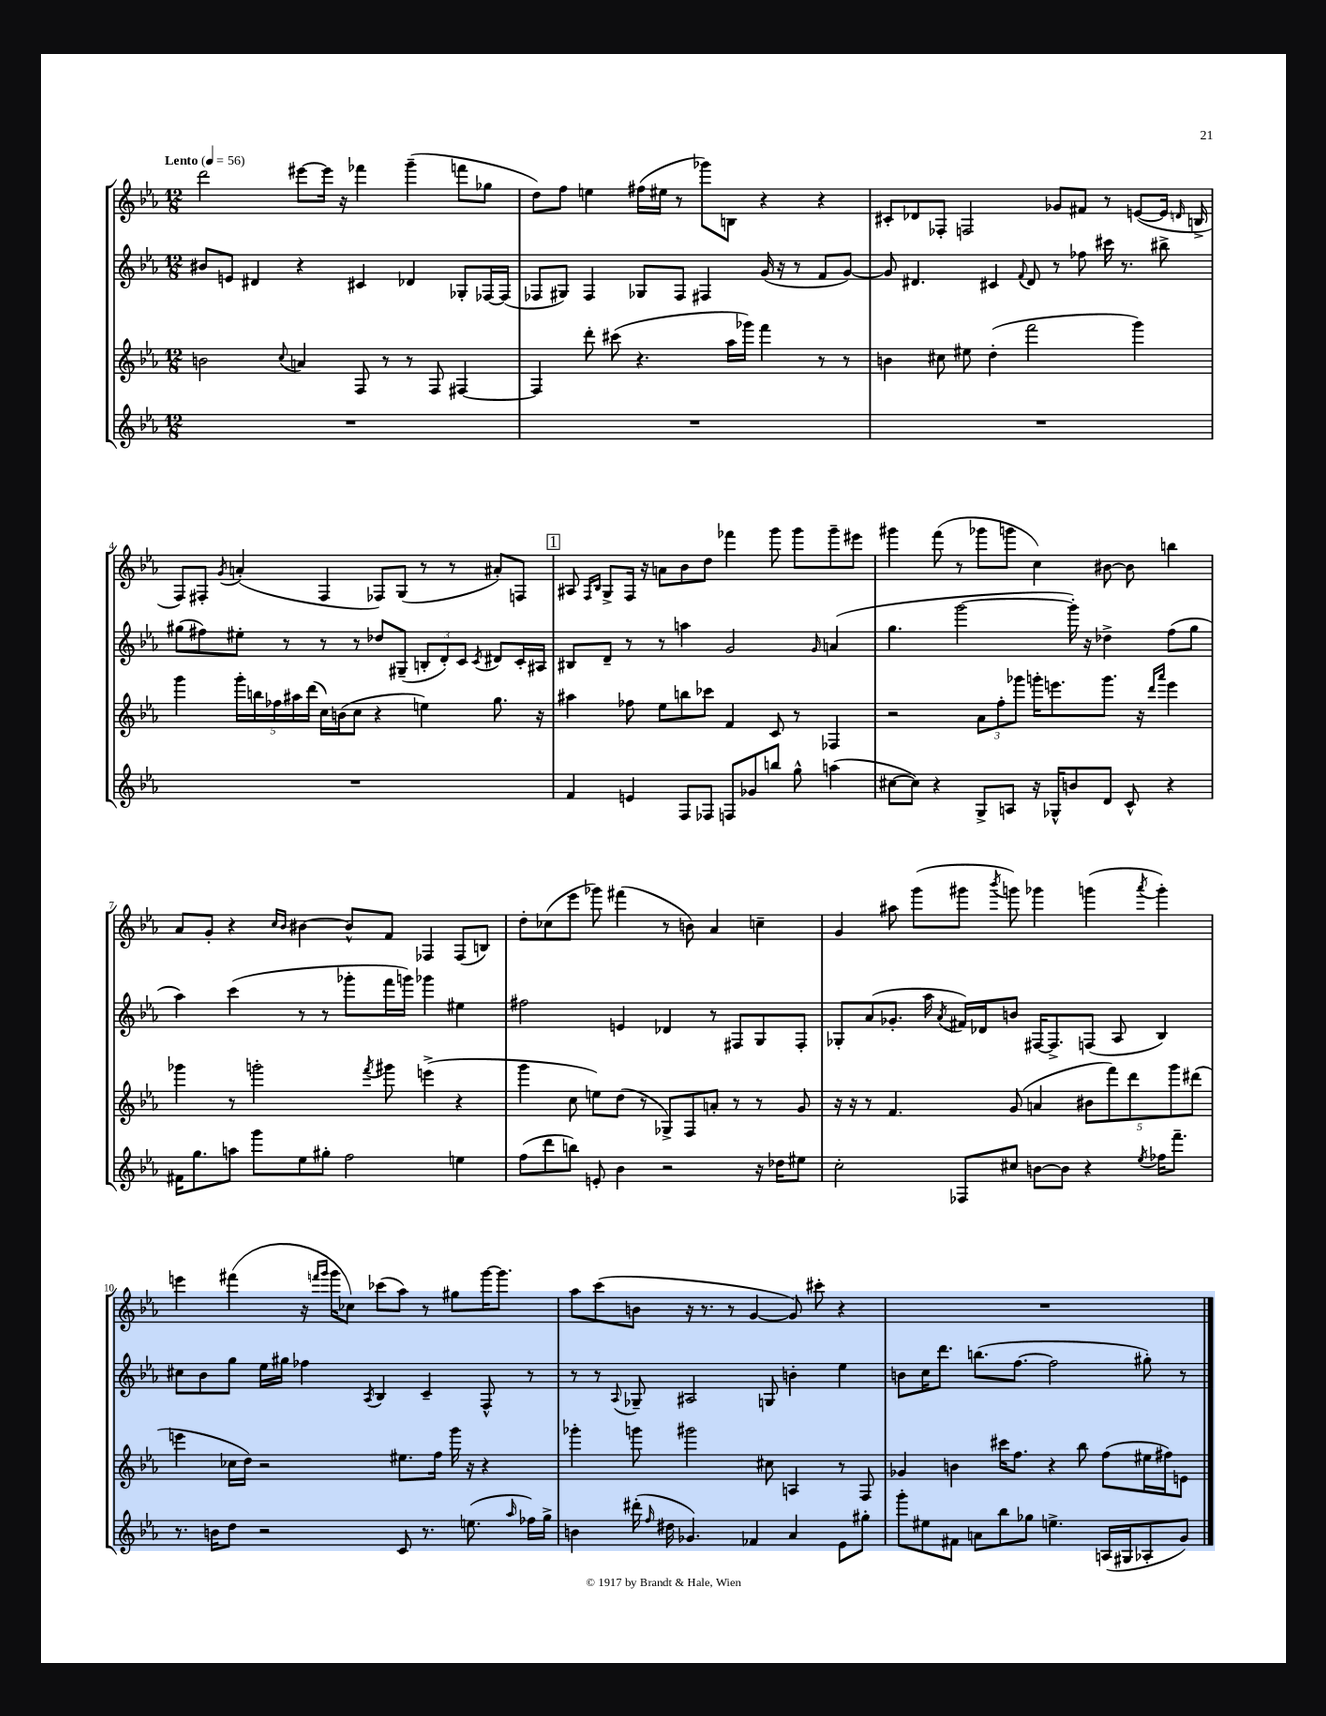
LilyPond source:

<<
\new StaffGroup <<
\new Staff = "s0" {
    \clef treble \key ees \major \numericTimeSignature \time 12/8 \tempo "Lento" 4 = 56
    \autoBeamOff d'''2 eis'''8[~ eis'''16] r16 fes'''4 g'''4--( f'''8[ ges''8] |
    d''8[) f''8] e''4 fis''16[( eis''16] r8 ges'''8[) b8] r4 r4 |
    cis'8[-. des'8 fes8]-. f2 ges'8[ fis'8] r8 e'8[~( e'16] \grace { d'16 } b16-> |
    f8[) fis8]-. \acciaccatura { g'8 } a'4-.( fis4 fes8[) g8]( r8 r8 ais'8[-.) f8] |
    \mark \markup { \box "1" } ais8 \grace { f16[ bes16] } g8[-> f16] r16 a'8[ bes'8 d''8] fes'''4 g'''8 g'''8[ g'''8-- eis'''8] |
    gis'''4 f'''8( r8 ges'''8[ g'''8] c''4) bis'8~ bis'8 b''4 |
    aes'8[ g'8]-. r4 \grace { c''16[ bes'16] } bis'4~ bis'8[-^ f'8] fes4 fes8[( b8]) |
    d''8[-. ces''8( ees'''8] ges'''8) fis'''4( r8 b'8) aes'4 c''4-- |
    g'4 ais''8 g'''8[( gis'''8] \acciaccatura { bes'''8 } g'''8) ges'''4 g'''4( \acciaccatura { aes'''8 } g'''4-.) |
    e'''4 fis'''4( r16 \grace { f'''16[ g'''16] } g'''16[ ces''8]) ces'''8[( aes''8]) r8 gis''8[ g'''16~ g'''8.] |
    aes''8[ c'''8( b'8] r16 r8. r8 g'4~ g'8) cis'''8-. r4 |
    R1. \bar "|." |
}
\new Staff = "s1" {
    \clef treble \key ees \major \numericTimeSignature \time 12/8
    \autoBeamOff bis'8[ e'8] dis'4 r4 cis'4 des'4 ges8[-. fes16~ fes16]( |
    fes8[ gis8]) fes4 ges8[ fes8] fis4 g'16( r16 r8 f'8[ g'8]~) |
    g'8 dis'4. cis'4 \appoggiatura { f'8 } dis'8 r8 fes''8 cis'''16 r8. bis''8-> |
    gis''8[( fis''8) eis''8]-. r8 r8 r8 des''8[ gis8]--( \tuplet 3/2 { b8[-. d'8-.) c'8] } \acciaccatura { c'8 } dis'8[ c'16-. ais16] |
    \mark \markup { \box "1" } bis8[ d'8]-- r8 r8 a''4 g'2 \grace { g'16 } a'4( |
    g''4. g'''2~ g'''16-.) r16 des''4-> f''8[( g''8] |
    aes''4) c'''4( r8 r8 ges'''8[-. f'''16 g'''16]) ges'''4 eis''4 |
    fis''2 e'4 des'4 r8 fis8[ g8 fis8]-. |
    ges8[-. aes'8( ges'8.]-. aes''16 \acciaccatura { aes'8 } fis'16[) des'16 b'8] fis16[~ fis8.-> f8]( aes8 bes4) |
    cis''8[ bes'8 g''8] ees''16[ gis''16] fes''4 \acciaccatura { aes8 } bes4 c'4-- f8-^ r8 |
    r8 r8 \appoggiatura { aes8 } ges8-- ais2 g8 b'4-. ees''4 |
    b'8[ c''16 d'''8.] b''8.[( f''8.]~ f''2 gis''8-.) r8 \bar "|." |
}
\new Staff = "s2" {
    \clef treble \key ees \major \numericTimeSignature \time 12/8
    \autoBeamOff b'2 \appoggiatura { c''8 } a'4 f8 r8 r8 f8 fis4~ |
    fis4 d'''8-. cis'''8( r4. aes''16[ ges'''16]) f'''4 r8 r8 |
    b'4 cis''8 eis''8 d''4-.( f'''2 g'''4) |
    g'''4 \tuplet 5/4 { g'''16[-. b''16 fes''16 ais''16 d'''16]( } c''16[) b'16( c''8] r4 e''4) g''8. r16 |
    \mark \markup { \box "1" } ais''4 fes''8 ees''8[ b''8 ces'''8] f'4 c'8 r8 fes4 |
    r2 \tuplet 3/2 { aes'8[ f''8-. ges'''8] } g'''16[-. e'''8. g'''8.] r16 \grace { d'''16[ aes'''16] } e'''4 |
    ges'''4 r8 g'''2-. \acciaccatura { f'''8 } gis'''8 e'''4->( r4 |
    g'''4 c''8 e''8[) d''8]( r8 ges8[->) f8 a'8]-. r8 r8 g'8 |
    r16 r16 r8 f'4. g'8( a'4 \tuplet 5/4 { bis'8[ f'''8) d'''8 g'''8 dis'''8]( } |
    e'''4 ces''16[ d''16]) r2 eis''8.[ f''16] g'''16 r16 r4 |
    ges'''4-. g'''8 gis'''2 cis''8 a4 r8 f8 |
    ges'4 b'4 cis'''16[ f''8.] r4 bes''8 f''8[( eis''16 fis''16) e'8] \bar "|." |
}
\new Staff = "s3" {
    \clef treble \key ees \major \numericTimeSignature \time 12/8
    \autoBeamOff R1. |
    R1. |
    R1. |
    R1. |
    \mark \markup { \box "1" } f'4 e'4 f8[ fes8] f8[ ges'8 b''8] g''8-^ a''4( |
    cis''8[~ cis''8]) r4 g8[-> a8] r16 ges16[-^ b'8 d'8] c'8-^ r4 |
    fis'16[ g''8. a''8] g'''8[ ees''8 gis''8]-. f''2 e''4 |
    f''8[( d'''8 b''8]) e'8-. bes'4 r2 r16 des''16[ eis''8] |
    c''2-. fes8[ cis''8] b'8[~ b'8] r4 \acciaccatura { ees''8 } fes''16[ f'''8.]-- |
    r8. b'16[ d''8] r2 c'8 r8. e''8.( \grace { aes''16 } fes''16[) g''16]-> |
    b'4 dis'''16-.( \grace { f''16 } dis''16 ges'4.) fes'4 aes'4 ees'8[ gis''8]-. |
    g'''8[-. eis''8 fis'8] a'8[ bes''8 ges''8] e''4.-> a16[( gis16 aes8-. g'8]) \bar "|." |
}
>>
>>
